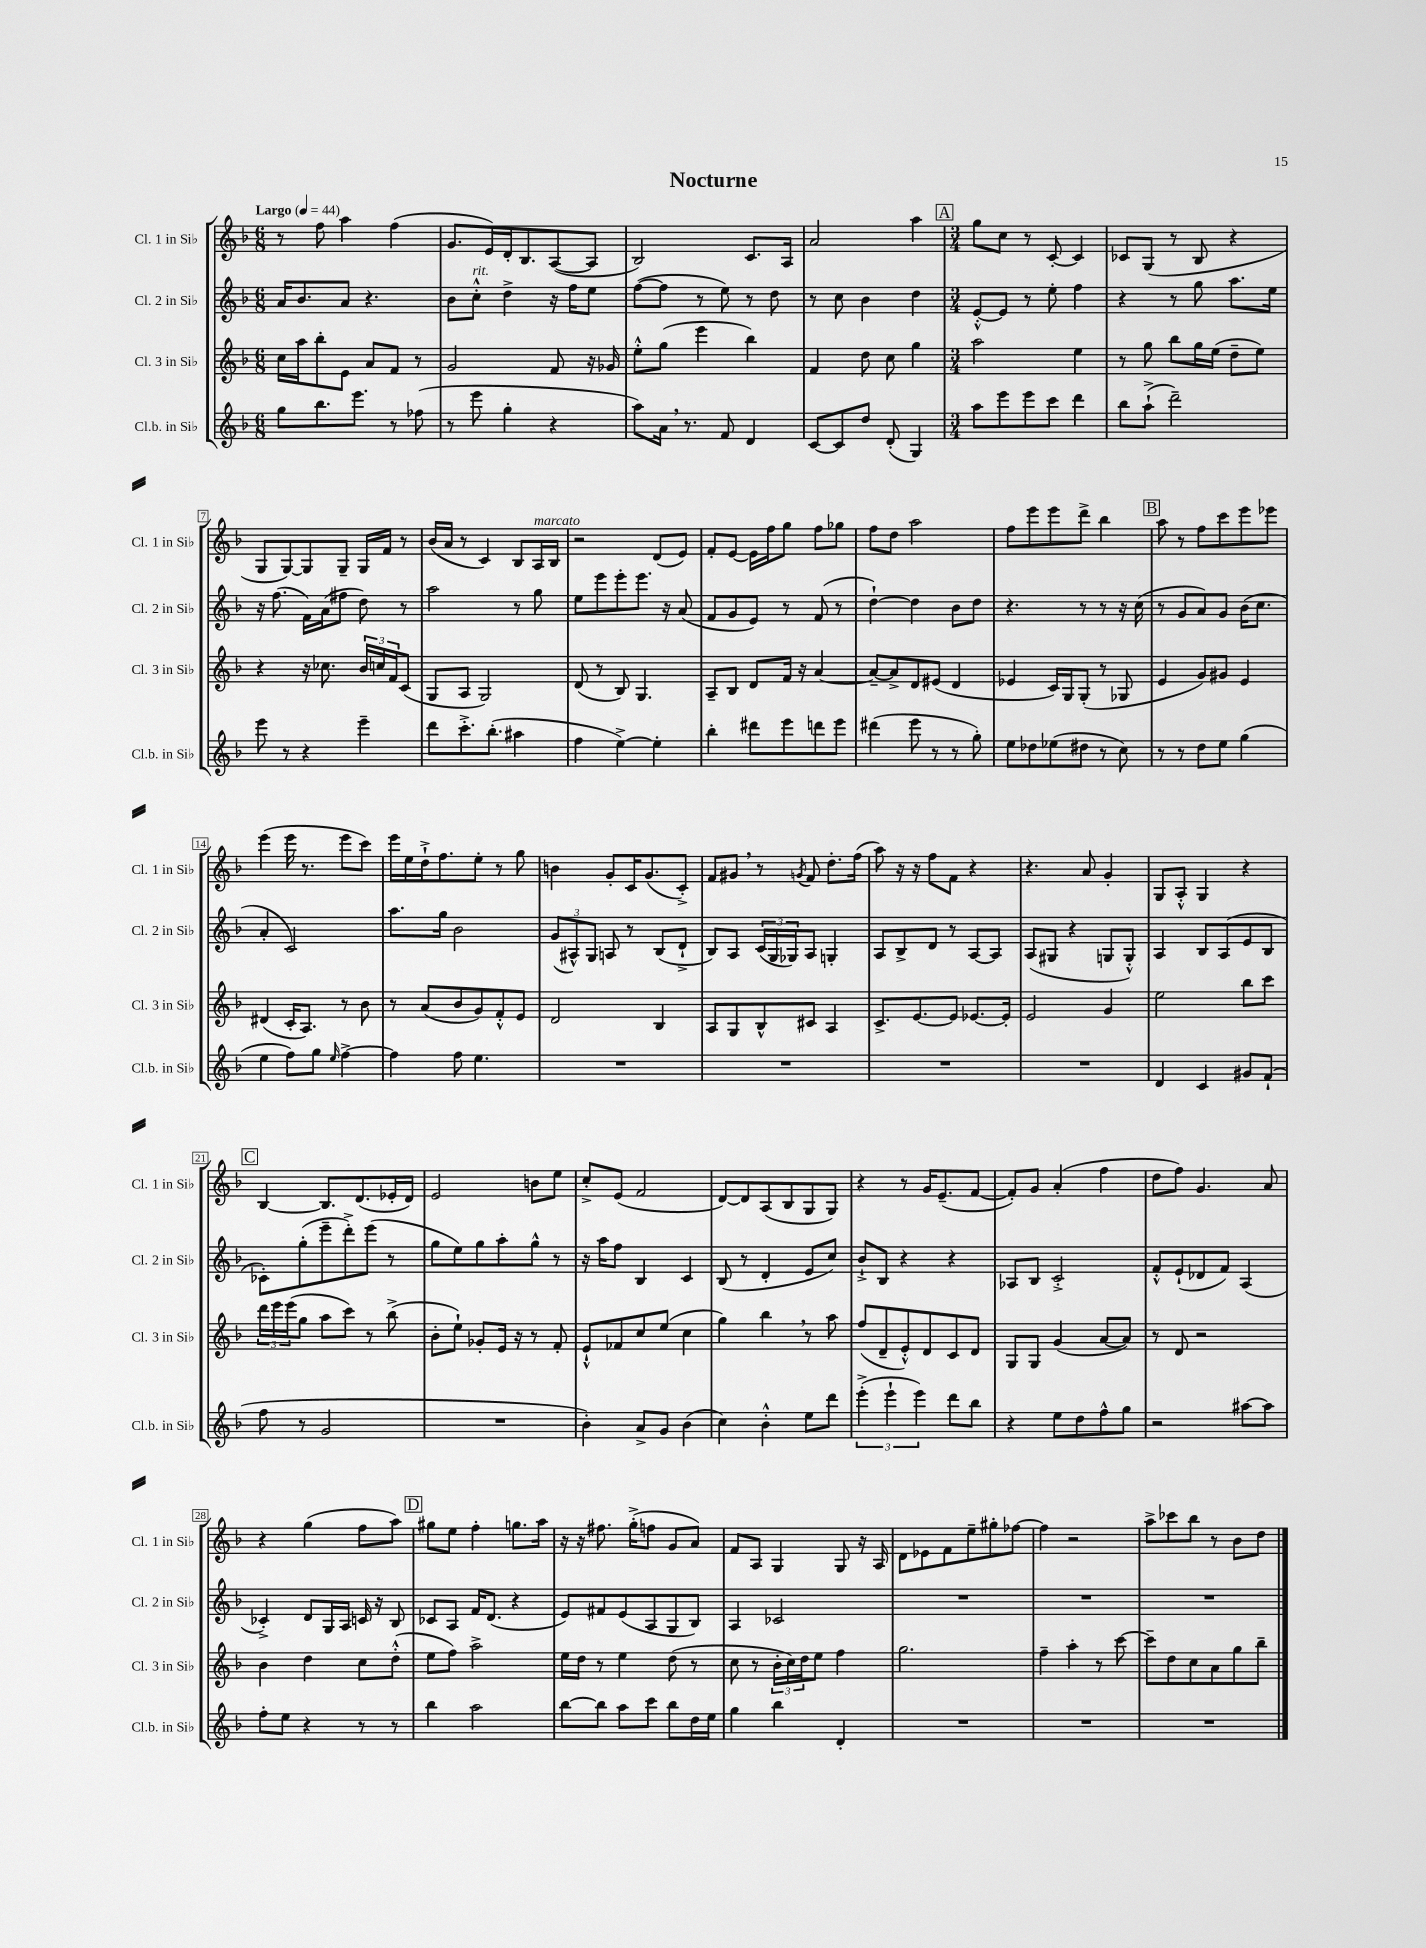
\header { title = "Nocturne" }
<<
\new StaffGroup <<
\new Staff = "s0" \with { instrumentName = "Cl. 1 in Sib" shortInstrumentName = "Cl. 1 in Sib" } {
    \clef treble \key f \major \numericTimeSignature \time 6/8 \tempo "Largo" 4 = 44
    r8 f''8 a''4 f''4( |
    g'8. e'16) d'16-. bes8. a8~( a8 |
    bes2) c'8. a16 |
    a'2 a''4 |
    \mark \markup { \box "A" } \numericTimeSignature \time 3/4 g''8 c''8 r8 c'8~-. c'4 |
    ces'8 g8( r8 bes8 r4 |
    g8 g8~) g8 g8-- g16 f'16 r8 |
    bes'16( a'16 r8 c'4) bes8 a16^\markup { \italic "marcato" } bes16 |
    r2 d'8( e'8) |
    f'8-. e'8~ e'16 f''16 g''8 f''8 ges''8 |
    f''8 d''8 a''2 |
    f''8 e'''8 e'''8 d'''8-> bes''4 |
    \mark \markup { \box "B" } a''8 r8 f''8 c'''8 e'''8 ees'''8 |
    e'''4( e'''16 r8. e'''8 c'''8) |
    e'''16 e''16 d''16-!-> f''8. e''8-. r8 g''8 |
    b'4 g'8-. c'16 g'8.( c'8-.->) |
    f'8 gis'8 \breathe r8 \acciaccatura { g'8 } f'8 d''8.-. f''16( |
    a''8) r16 r16 f''8 f'8 r4 |
    r4. a'8 g'4-. |
    g8 a8-.-^ g4 r4 |
    \mark \markup { \box "C" } bes4~ bes8. d'8.( ees'16-. d'16) |
    e'2 b'8 e''8 |
    c''8-.-> e'8( f'2 |
    d'8~) d'8 a8( bes8 g8 g8) |
    r4 r8 g'16 e'8.--( f'8~ |
    f'8-.) g'8 a'4-.( f''4 |
    d''8 f''8) g'4. a'8 |
    r4 g''4( f''8 a''8) |
    \mark \markup { \box "D" } gis''8 e''8 f''4-. g''8. a''16 |
    r16 r16 fis''8. g''16-.->( f''8 g'8 a'8) |
    f'8 a8 g4 g8 r16 a16 |
    d'8 ees'8 f'8 e''8-- gis''8-. fes''8~ |
    fes''4 r2 |
    a''8-> ces'''8 bes''8 r8 bes'8 d''8 \bar "|." |
}
\new Staff = "s1" \with { instrumentName = "Cl. 2 in Sib" shortInstrumentName = "Cl. 2 in Sib" } {
    \clef treble \key f \major \numericTimeSignature \time 6/8
    a'16 bes'8. a'8 r4. |
    bes'8 c''8-.-^^\markup { \italic "rit." } d''4-> r16 f''16 e''8 |
    f''8~( f''8 r8 e''8) r8 d''8 |
    r8 c''8 bes'4 d''4 |
    \mark \markup { \box "A" } \numericTimeSignature \time 3/4 e'8~-.-^ e'8 r8 e''8-. f''4 |
    r4 r8 g''8 a''8. e''16 |
    r16 f''8.( f'16) a'16( fis''8 d''8) r8 |
    a''2 r8 g''8 |
    e''8 e'''8 e'''8-. e'''8. r16 a'8( |
    f'8 g'8 e'8) r8 f'8( r8 |
    d''4~-!) d''4 bes'8 d''8 |
    r4. r8 r8 r16 c''16( |
    \mark \markup { \box "B" } r8 g'8 a'8) g'8 bes'16( c''8. |
    a'4-. c'2) |
    a''8. g''16 bes'2 |
    \tuplet 3/2 { g'8( ais8-^) g8 } a8 r8 bes8( d'8-!-> |
    bes8) a8 \tuplet 3/2 { c'16( g16 ges16) } a8 g4-. |
    a8 bes8-> d'8 r8 a8~ a8 |
    a8( gis8 r4 g8 g8-.-^) |
    a4 bes8 a8( e'8 bes8 |
    \mark \markup { \box "C" } ces'8-.) g''8-.( e'''8-- d'''8-.->) e'''8( r8 |
    g''8 e''8) g''8 a''8-. g''8-^ r8 |
    r16 a''16 f''8 bes4 c'4 |
    bes8( r8 d'4-. e'8 c''8) |
    bes'8-!-> bes8 r4 r4 |
    aes8 bes8 c'2-.-> |
    f'8-.-^ e'8-!( des'8 f'8) a4( |
    ces'4-.->) d'8 g16 a16 c'16 r16 bes8 |
    \mark \markup { \box "D" } ces'8 a8 f'16 d'8.( r4 |
    e'8) fis'8 e'8( a8 g8 bes8) |
    a4 ces'2 |
    R2. |
    R2. |
    R2. \bar "|." |
}
\new Staff = "s2" \with { instrumentName = "Cl. 3 in Sib" shortInstrumentName = "Cl. 3 in Sib" } {
    \clef treble \key f \major \numericTimeSignature \time 6/8
    c''16 a''16 bes''8-. e'8 a'8 f'8 r8 |
    g'2 f'8 r16 ges'16 |
    e''8-.-^ g''8( e'''4 bes''4) |
    f'4 d''8 c''8 g''4 |
    \mark \markup { \box "A" } \numericTimeSignature \time 3/4 a''2 e''4 |
    r8 g''8 bes''8 g''16 e''16( d''8-- e''8) |
    r4 r16 ces''8. \tuplet 3/2 { bes'16 c''16 f'16 } c'8( |
    g8 a8 g2) |
    d'8( r8 bes8) g4. |
    a8-- bes8 d'8 f'16 r16 a'4~ |
    a'8~-- a'8-> d'8 eis'8( d'4 |
    ees'4 c'16) g16 g8-.( r8 ges8 |
    \mark \markup { \box "B" } e'4 g'8) gis'8 e'4 |
    dis'4( c'16-. a8.) r8 bes'8 |
    r8 a'8( bes'8 g'8) f'8-.-^ e'8 |
    d'2 bes4 |
    a8 g8 bes8-^ cis'8 a4 |
    c'8.-> e'8.~ e'8 ees'8.~ ees'16-. |
    e'2 g'4 |
    e''2 bes''8 c'''8 |
    \mark \markup { \box "C" } \tuplet 3/2 { d'''16 e'''16 e'''16( } g''8 a''8 c'''8) r8 bes''8->( |
    bes'8-. e''8-!) ges'8-. e'16 r16 r8 f'8-. |
    e'8-!-^ fes'8 c''8 e''8( c''4 |
    g''4) bes''4 \breathe r8 a''8 |
    f''8( d'8-- e'8-.-^) d'8 c'8 d'8 |
    g8 g8 g'4( a'8~ a'8) |
    r8 d'8 r2 |
    bes'4 d''4 c''8 d''8-.-^( |
    \mark \markup { \box "D" } e''8 f''8) a''2-> |
    e''16 d''16 r8 e''4 d''8( r8 |
    c''8 r8 \tuplet 3/2 { bes'16-. c''16) d''16 } e''8 f''4 |
    g''2. |
    f''4-- a''4-. r8 c'''8~ |
    c'''8-- d''8 c''8 a'8 g''8 bes''8-- \bar "|." |
}
\new Staff = "s3" \with { instrumentName = "Cl.b. in Sib" shortInstrumentName = "Cl.b. in Sib" } {
    \clef treble \key f \major \numericTimeSignature \time 6/8
    g''8 bes''8. e'''8. r8 fes''8( |
    r8 e'''8 g''4-. r4 |
    a''8) a'16 \breathe r8. f'8 d'4 |
    c'8~ c'8 d''8 d'8-.( g4) |
    \mark \markup { \box "A" } \numericTimeSignature \time 3/4 a''8 e'''8 e'''8 c'''8 d'''4 |
    bes''8 a''8-!->( d'''2--) |
    e'''8 r8 r4 e'''4-- |
    d'''8 c'''8.-.-> bes''8.-.( ais''4 |
    f''4 e''4~->) e''4-. |
    bes''4-. dis'''8 e'''8 d'''8 e'''8 |
    dis'''4( e'''8 r8 r8 g''8-.) |
    e''8 des''8 ees''8( dis''8 r8 c''8) |
    \mark \markup { \box "B" } r8 r8 d''8 e''8 g''4( |
    e''4 f''8) g''8 \grace { e''16 } f''4~-> |
    f''4 f''8 e''4. |
    R2. |
    R2. |
    R2. |
    R2. |
    d'4 c'4 gis'8 f'8-!( |
    \mark \markup { \box "C" } f''8 r8 g'2 |
    R2. |
    bes'4-.) a'8-> g'8 bes'4( |
    c''4) bes'4-.-^ e''8 d'''8 |
    \tuplet 3/2 { e'''4-.->( e'''4-! e'''4) } d'''8 bes''8 |
    r4 e''8 d''8 f''8-^ g''8 |
    r2 ais''8~ ais''8 |
    f''8-. e''8 r4 r8 r8 |
    \mark \markup { \box "D" } bes''4 a''2 |
    bes''8~ bes''8 a''8 c'''8 bes''8 d''16 e''16 |
    g''4 bes''4 d'4-. |
    R2. |
    R2. |
    R2. \bar "|." |
}
>>
>>
\layout { \context { \Score \override BarNumber.stencil = #(make-stencil-boxer 0.1 0.3 ly:text-interface::print) } }
